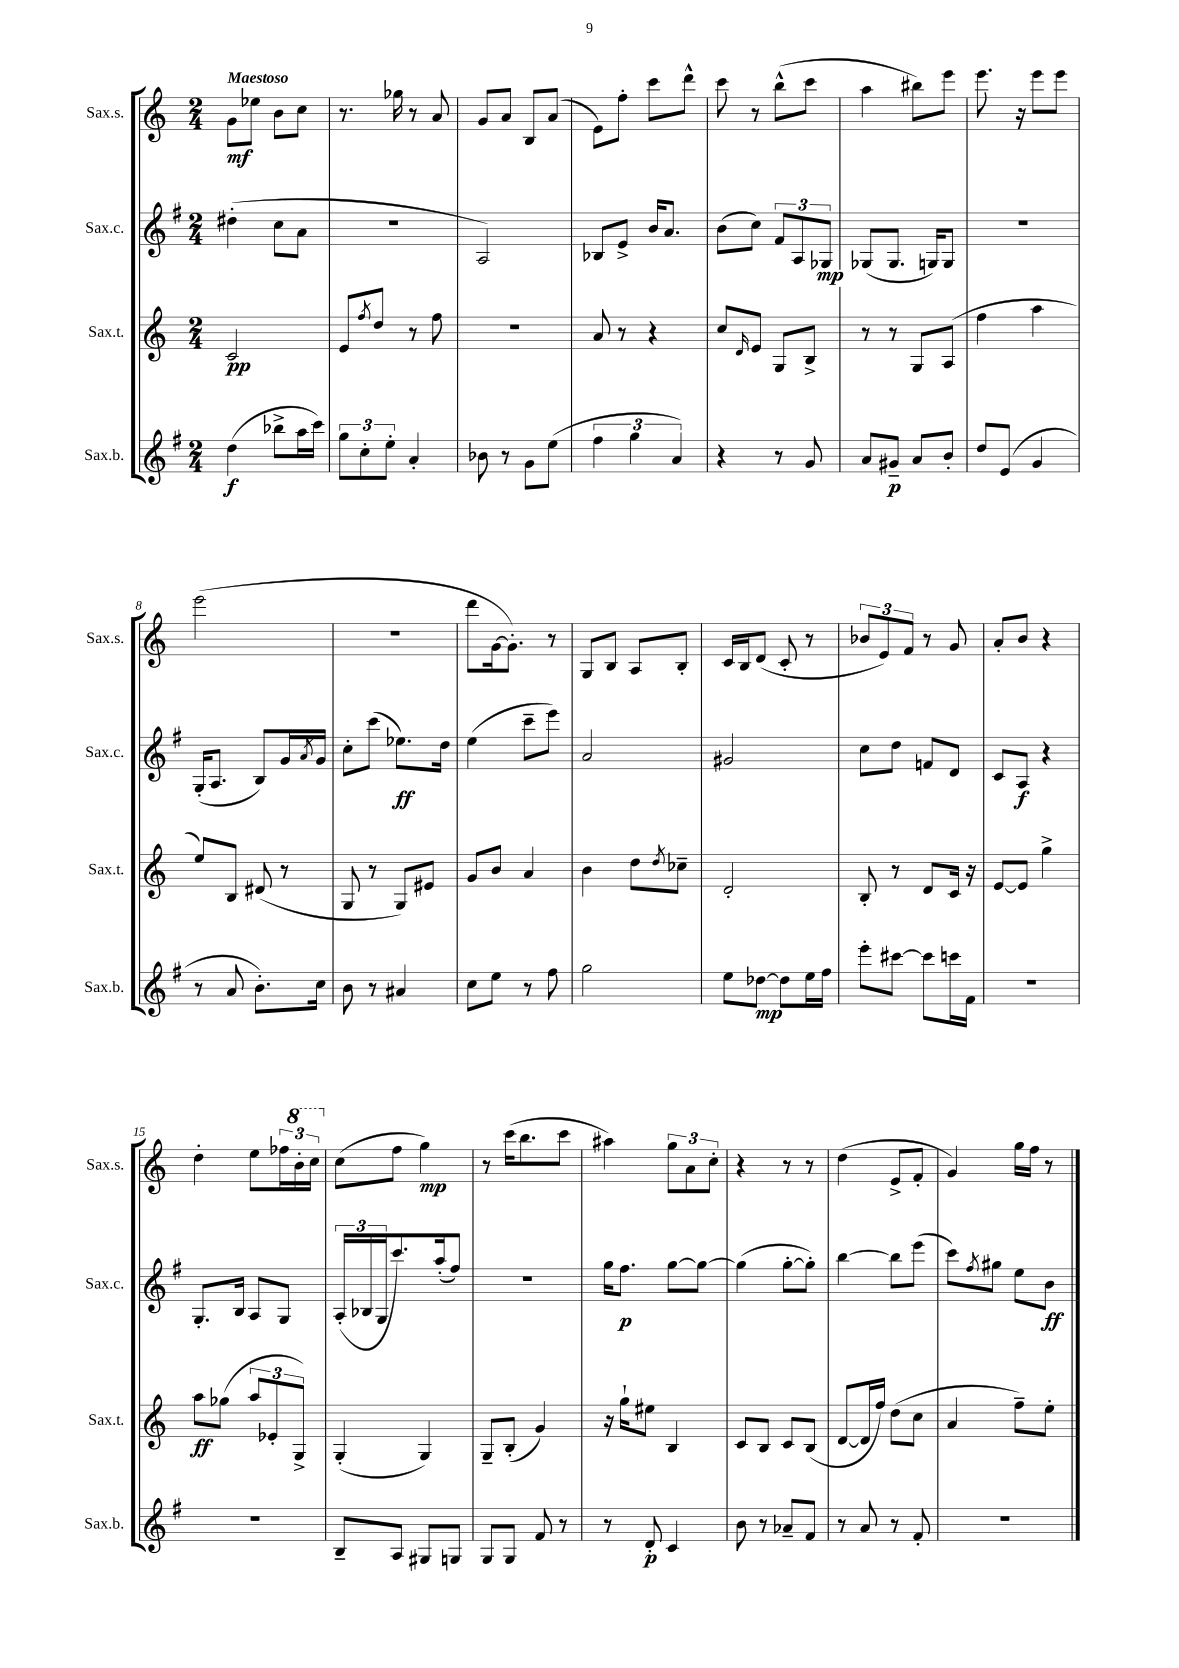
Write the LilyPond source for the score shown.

<<
\new StaffGroup <<
\new Staff = "s0" \with { instrumentName = "Sax.s." shortInstrumentName = "Sax.s." } {
    \clef treble \key c \major \numericTimeSignature \time 2/4 \tempo "Maestoso"
    g'8\mf ees''8 b'8 c''8 |
    r8. ges''16 r8 a'8 |
    g'8 a'8 b8 a'8( |
    e'8) f''8-. c'''8 d'''8-^ |
    c'''8 r8 b''8-^( c'''8 |
    a''4 bis''8) e'''8 |
    e'''8. r16 e'''8 e'''8 |
    e'''2( |
    r2 |
    d'''8 g'16~ g'8.-.) r8 |
    g8 b8 a8 b8-. |
    c'16 b16 d'8( c'8-. r8 |
    \tuplet 3/2 { bes'8 e'8) f'8 } r8 g'8 |
    a'8-. b'8 r4 |
    d''4-. e''8 \tuplet 3/2 { fes''16 \ottava #1 b''16-. c'''16 \ottava #0 } |
    c''8( f''8 g''4\mp) |
    r8 c'''16( b''8. c'''8 |
    ais''4) \tuplet 3/2 { g''8 a'8 c''8-. } |
    r4 r8 r8 |
    d''4( e'8-> f'8-. |
    g'4) g''16 f''16 r8 \bar "|." |
}
\new Staff = "s1" \with { instrumentName = "Sax.c." shortInstrumentName = "Sax.c." } {
    \clef treble \key g \major \numericTimeSignature \time 2/4
    dis''4-.( c''8 a'8 |
    R2 |
    a2) |
    bes8 e'8-> b'16 a'8. |
    b'8( c''8) \tuplet 3/2 { fis'8 a8 ges8\mp } |
    ges8( ges8. g16) g8 |
    R2 |
    g16-.( a8. b8) g'16 \acciaccatura { a'8 } g'16 |
    c''8-. c'''8( ees''8.\ff) d''16 |
    e''4( c'''8-- e'''8) |
    a'2 |
    gis'2 |
    c''8 d''8 f'8 d'8 |
    c'8 a8\f r4 |
    g8.-. b16 a8 g8 |
    \tuplet 3/2 { a16-.( bes16 g16 } c'''8.) a''16-.( fis''8) |
    r2 |
    g''16 fis''8.\p g''8~ g''8~ |
    g''4( g''8~-. g''8-.) |
    b''4~ b''8 e'''8( |
    c'''8) \acciaccatura { fis''8 } gis''8 e''8 b'8\ff \bar "|." |
}
\new Staff = "s2" \with { instrumentName = "Sax.t." shortInstrumentName = "Sax.t." } {
    \clef treble \key c \major \numericTimeSignature \time 2/4
    c'2\pp |
    e'8 \acciaccatura { f''8 } d''8 r8 f''8 |
    R2 |
    a'8 r8 r4 |
    c''8 \grace { d'16 } e'8 g8 b8-> |
    r8 r8 g8 a8( |
    f''4 a''4 |
    e''8) b8 dis'8( r8 |
    g8 r8 g8) eis'8 |
    g'8 b'8 a'4 |
    b'4 d''8 \acciaccatura { d''8 } ces''8-- |
    d'2-. |
    b8-. r8 d'8 c'16 r16 |
    e'8~ e'8 g''4-> |
    a''8\ff ges''8( \tuplet 3/2 { a''8 ees'8-. g8->) } |
    g4-.( g4) |
    g8-- b8-.( g'4) |
    r16 g''16-! eis''8 b4 |
    c'8 b8 c'8 b8( |
    d'8~ d'16 f''16) d''8( c''8 |
    a'4 f''8--) e''8-. \bar "|." |
}
\new Staff = "s3" \with { instrumentName = "Sax.b." shortInstrumentName = "Sax.b." } {
    \clef treble \key g \major \numericTimeSignature \time 2/4
    d''4\f( bes''8-> a''16 c'''16) |
    \tuplet 3/2 { g''8 c''8-. e''8-. } a'4-. |
    bes'8 r8 g'8 e''8( |
    \tuplet 3/2 { fis''4 g''4 a'4) } |
    r4 r8 g'8 |
    a'8 gis'8--\p a'8 b'8-. |
    d''8 e'8( g'4 |
    r8 a'8 b'8.-.) c''16 |
    b'8 r8 ais'4 |
    c''8 e''8 r8 fis''8 |
    g''2 |
    e''8 des''8~\mp des''8 e''16 fis''16 |
    e'''8-. cis'''8~ cis'''8 c'''16 fis'16 |
    R2 |
    R2 |
    b8-- a8 gis8 g8 |
    g8 g8 fis'8 r8 |
    r8 d'8-.\p c'4 |
    b'8 r8 aes'8-- fis'8 |
    r8 a'8 r8 fis'8-. |
    R2 \bar "|." |
}
>>
>>
